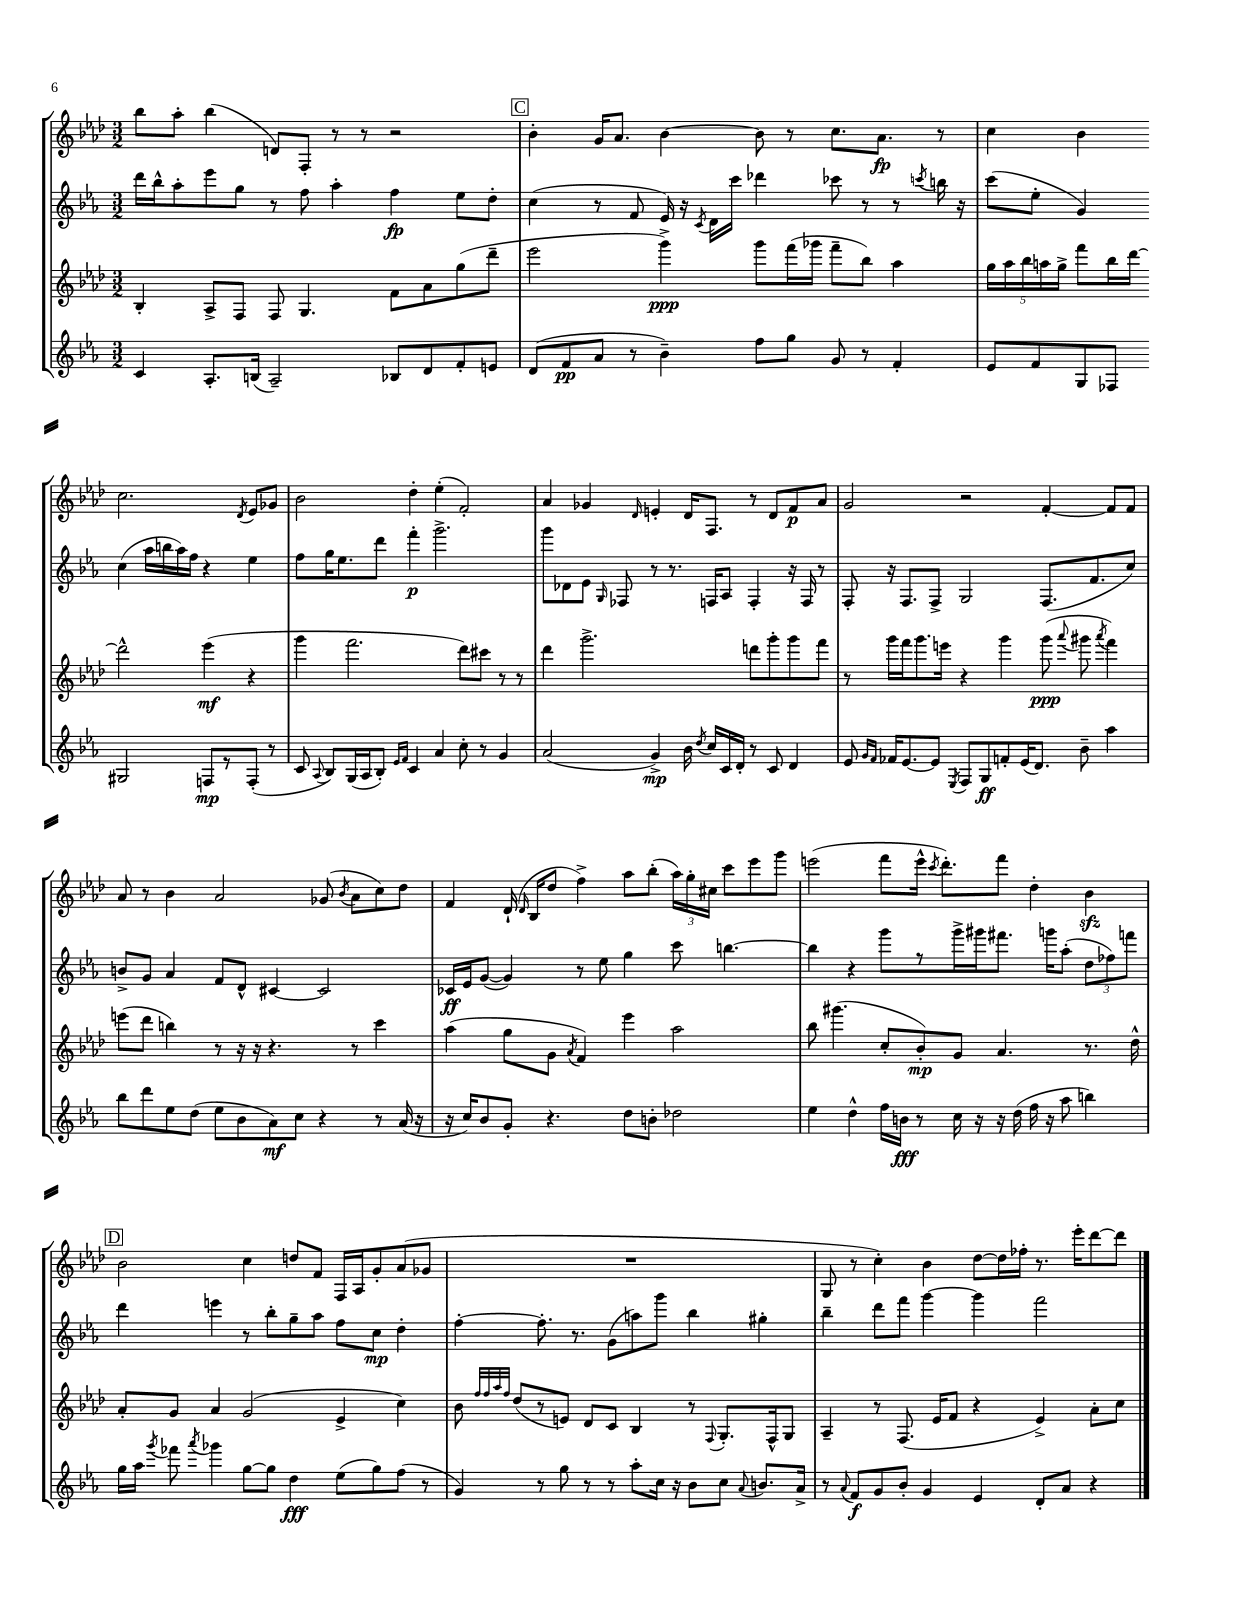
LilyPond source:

<<
\new StaffGroup <<
\new Staff = "s0" {
    \clef treble \key aes \major \numericTimeSignature \time 3/2
    \autoBeamOff bes''8[ aes''8]-. bes''4( d'8[) f8]-. r8 r8 r2 |
    \mark \markup { \box "C" } bes'4-. g'16[ aes'8.] bes'4~ bes'8 r8 c''8.[ aes'8.]\fp r8 |
    c''4 bes'4 c''2. \acciaccatura { des'8 } ees'8[ ges'8] |
    bes'2 des''4-. ees''4-.( f'2-.) |
    aes'4 ges'4 \grace { des'16 } e'4-. des'16[ f8.] r8 des'8[ f'8\p aes'8] |
    g'2 r2 f'4~-. f'8[ f'8] |
    aes'8 r8 bes'4 aes'2 ges'8( \acciaccatura { bes'8 } aes'8[ c''8) des''8] |
    f'4 des'16-!( \grace { des'16 } bes16[ des''8] f''4->) aes''8[ bes''8]-.( \tuplet 3/2 { aes''16[) g''16-. cis''16] } c'''8[ ees'''8 g'''8] |
    e'''2( f'''8[ e'''16]-^ \acciaccatura { c'''8 } des'''8.[-.) f'''8] des''4-. bes'4\sfz |
    \mark \markup { \box "D" } bes'2 c''4 d''8[ f'8] f16[ aes16 g'8-. aes'8( ges'8] |
    R1. |
    g8 r8 c''4-.) bes'4 des''8[~ des''16 fes''16]-. r8. ees'''16[-. des'''8~ des'''8] \bar "|." |
}
\new Staff = "s1" {
    \clef treble \key ees \major \numericTimeSignature \time 3/2
    \autoBeamOff d'''16[ bes''16-^ aes''8-. ees'''8 g''8] r8 f''8 aes''4-. f''4\fp ees''8[ d''8]-. |
    \mark \markup { \box "C" } c''4( r8 f'8 ees'16) r16 \acciaccatura { c'8 } d'16[ c'''16] des'''4 ces'''8 r8 r8 \acciaccatura { c'''8 } b''16 r16 |
    c'''8[( ees''8]-. g'4) c''4( aes''16[ b''16 aes''16) f''16] r4 ees''4 |
    f''8[ g''16 ees''8. d'''8] f'''4-.\p g'''2.-> |
    g'''8[ des'8 ees'8] \grace { g16 } fes8 r8 r8. f16[ aes8] f4-. r16 f16 r8 |
    f8-. r16 f8.[ f8]-> g2 f8.[( f'8. c''8]) |
    b'8[-> g'8] aes'4 f'8[ d'8]-^ cis'4~ cis'2 |
    ces'16[\ff ees'16 g'8]~( g'4) r8 ees''8 g''4 c'''8 b''4.~ |
    b''4 r4 g'''8[ r8 g'''16-> gis'''16 fis'''8.] g'''16[ aes''8]-.( \tuplet 3/2 { d''8[ fes''8) f'''8] } |
    \mark \markup { \box "D" } d'''4 e'''4 r8 bes''8[-. g''8-- aes''8] f''8[ c''8]\mp d''4-. |
    f''4~-. f''8.-. r8. g'8[( a''8) g'''8] bes''4 gis''4-. |
    bes''4-- d'''8[ f'''8] g'''4~ g'''4 f'''2 \bar "|." |
}
\new Staff = "s2" {
    \clef treble \key aes \major \numericTimeSignature \time 3/2
    \autoBeamOff bes4-. aes8[-> f8] f8 g4. f'8[ aes'8 g''8( des'''8]-- |
    \mark \markup { \box "C" } ees'''2 g'''4->\ppp) g'''8[ f'''16( ges'''16] f'''8[-- bes''8]) aes''4 |
    \tuplet 5/4 { g''16[ aes''16 bes''16 a''16 g''16]-> } f'''8[ bes''16 des'''16]~ des'''2-^ ees'''4\mf( r4 |
    g'''4 f'''2. des'''8[) cis'''8] r8 r8 |
    des'''4 g'''2.-> d'''8[ g'''8-. g'''8 f'''8] |
    r8 g'''16[ f'''16 g'''8. e'''16] r4 g'''4 g'''8\ppp( \appoggiatura { aes'''8 } gis'''8 \acciaccatura { aes'''8 } f'''4) |
    e'''8[( des'''8] b''4) r8 r16 r16 r4. r8 c'''4 |
    aes''4( g''8[ g'8] \acciaccatura { aes'8 } f'4) ees'''4 aes''2 |
    bes''8 gis'''4.( c''8[-. bes'8-.\mp) g'8] aes'4. r8. des''16-^ |
    \mark \markup { \box "D" } aes'8[-. g'8] aes'4 g'2( ees'4-> c''4) |
    bes'8 \grace { f''32[ f''32 aes''32 f''32] } des''8[( r8 e'8]) des'8[ c'8] bes4 r8 \appoggiatura { f8 } g8.[-. f16-^ g8] |
    aes4-- r8 f8.( ees'16[ f'8] r4 ees'4->) aes'8[-. c''8] \bar "|." |
}
\new Staff = "s3" {
    \clef treble \key ees \major \numericTimeSignature \time 3/2
    \autoBeamOff c'4 aes8.[-. b16]( aes2--) bes8[ d'8 f'8-. e'8] |
    \mark \markup { \box "C" } d'8[( f'8\pp aes'8] r8 bes'4--) f''8[ g''8] g'8 r8 f'4-. |
    ees'8[ f'8 g8 fes8] gis2 f8[\mp r8 f8]-.( r8 |
    c'8 \appoggiatura { aes8 } bes8[) g16( aes16 bes8]-.) \grace { ees'16[ f'16] } c'4 aes'4 c''8-. r8 g'4 |
    aes'2( g'4->\mp) bes'16 \acciaccatura { d''8 } c''16[ c'16 d'16]-. r8 c'8 d'4 |
    ees'8 \grace { g'16[ f'16] } fes'16[ ees'8.~ ees'8] \acciaccatura { ees8 } f8[ g8\ff f'8-. ees'16( d'8.]) bes'8-- aes''4 |
    bes''8[ d'''8 ees''8 d''8]( ees''8[ bes'8 aes'8\mf) c''8] r4 r8 aes'16( r16 |
    r16 c''16[) bes'8 g'8]-. r4. d''8[ b'8]-. des''2 |
    ees''4 d''4-^ f''16[ b'16]\fff r8 c''16 r16 r16 d''16( f''16 r16 aes''8 b''4) |
    \mark \markup { \box "D" } g''16[ aes''16] \acciaccatura { g'''8 } fes'''8 \acciaccatura { aes'''8 } ges'''4 g''8[~ g''8] d''4\fff ees''8[( g''8) f''8]( r8 |
    g'4) r8 g''8 r8 r8 aes''8[-. c''16] r16 bes'8[ c''8] \appoggiatura { aes'8 } b'8.[ aes'16]-> |
    r8 \appoggiatura { aes'8 } f'8[\f g'8 bes'8]-. g'4 ees'4 d'8[-. aes'8] r4 \bar "|." |
}
>>
>>
\layout { \context { \Score \remove "Bar_number_engraver" } }
